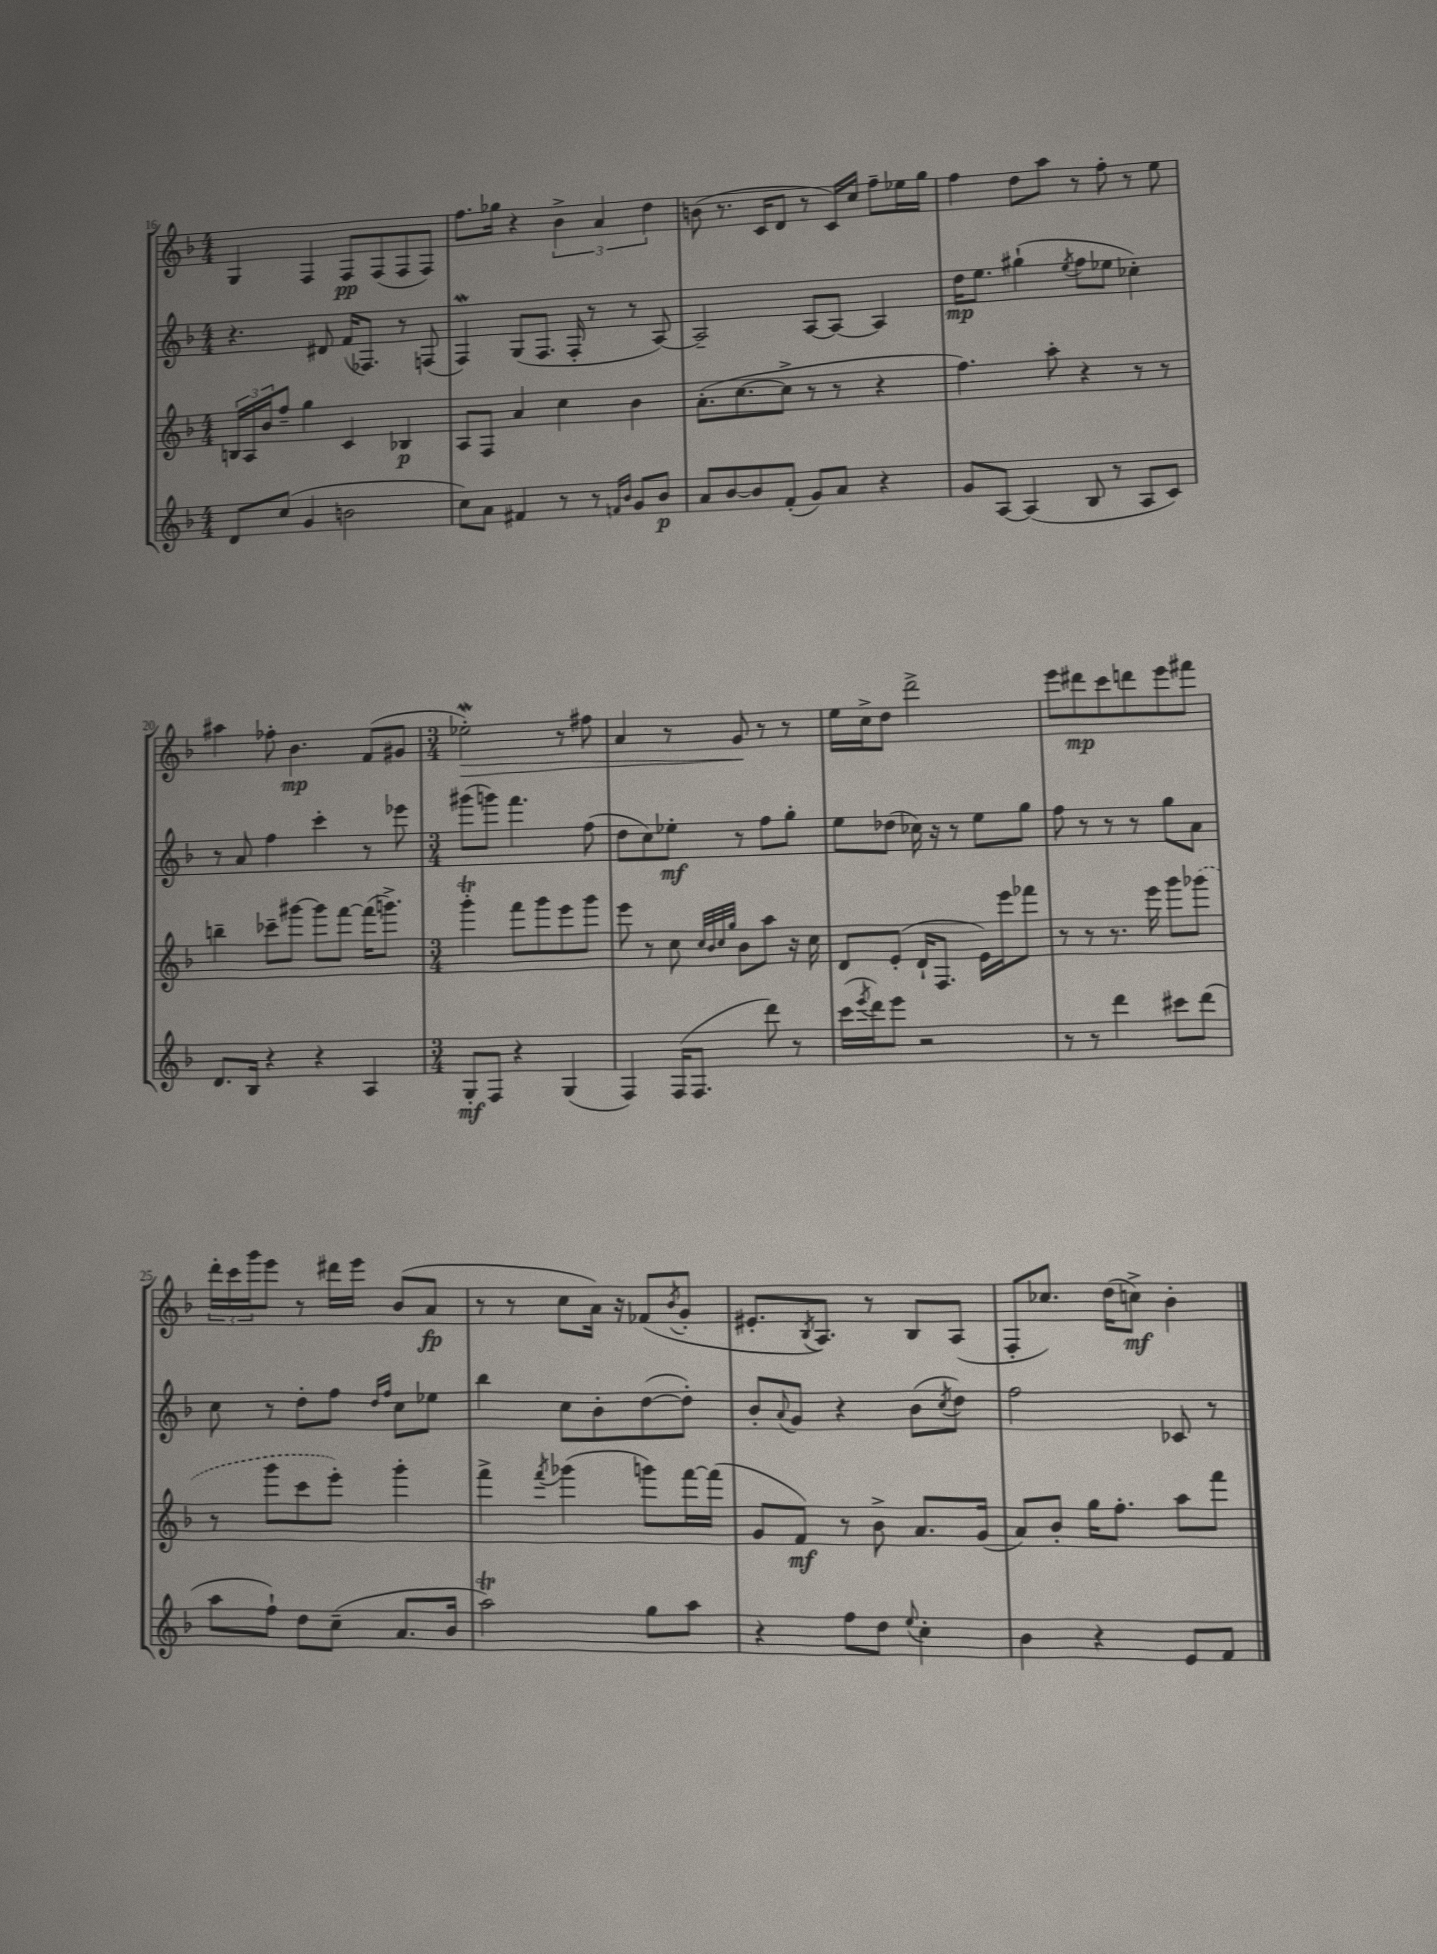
<<
\new StaffGroup <<
\new Staff = "s0" {
    \clef treble \key f \major \numericTimeSignature \time 4/4
    g4 f4 f8\pp f8( f8 f8) |
    f''8. ges''16 r4 \tuplet 3/2 { bes'4-> a'4 d''4 } |
    b'8( r8. c'16 d'8 r8 c'16) c''16 f''8-- ees''16 g''16 |
    f''4 d''8 a''8 r8 f''8-. r8 e''8 |
    ais''4 fes''8-. bes'4.\mp f'8( gis'8 |
    \numericTimeSignature \time 3/4 ees''2-.\mordent\>) r8 fis''8 |
    a'4 r8 g'8\! r8 r8 |
    e''16 c''16-> d''8 d'''2-> |
    e'''8 dis'''8\mp c'''8 d'''8 e'''8 fis'''8 |
    \tuplet 3/2 { d'''16-. c'''16 g'''16 } e'''8 r8 dis'''16 e'''16 bes'8( a'8\fp |
    r8 r8 c''8 a'16) r16 fes'8( \acciaccatura { bes'8 } g'8-. |
    eis'8.-. \acciaccatura { bes8 } a8.) r8 bes8 a8( |
    f8-. ces''8.) d''16( c''8->\mf) bes'4-. \bar "|." |
}
\new Staff = "s1" {
    \clef treble \key f \major \numericTimeSignature \time 4/4
    r4. dis'8 f'16( fes8.) r8 f8( |
    f4\mordent) g8( f8. f16-. r8 r8 a8~) |
    a2-- a8~ a8~ a4 |
    d''16\mp e''8. gis''4-!( \acciaccatura { e''8 } f''8 ees''8 ces''4-.) |
    r8 a'8 f''4 c'''4-. r8 ees'''8 |
    \numericTimeSignature \time 3/4 gis'''8( g'''8) f'''4. f''8( |
    d''8 c''8) ees''8-.\mf r8 f''8 g''8-. |
    e''8 des''8( ces''16) r16 r8 e''8 g''8 |
    f''8 r8 r8 r8 g''8 a'8 |
    c''8 r8 d''8-. f''8 \grace { d''16 f''16 } c''8 ees''8 |
    bes''4 c''8 bes'8-. d''8~( d''8-.) |
    bes'8-. \appoggiatura { a'8 } g'8 r4 bes'8( \acciaccatura { c''8 } d''8) |
    f''2 ces'8 r8 \bar "|." |
}
\new Staff = "s2" {
    \clef treble \key f \major \numericTimeSignature \time 4/4
    \tuplet 3/2 { b16 a16 bes'16 } f''8-- g''4 c'4 bes4\p |
    a8 f8 a'4 c''4 bes'4 |
    a'8.-.( c''8.~ c''8-> r8 r8 r4 |
    f''4.) a''8-. r4 r8 r8 |
    b''4-- ces'''8-- gis'''8~ gis'''8 f'''8~ f'''16( g'''8.->) |
    \numericTimeSignature \time 3/4 g'''4-.\trill f'''8 g'''8 e'''8 g'''8 |
    e'''8 r8 c''8 \grace { c''32 bes'32 c''32 g''32 } bes'8 a''8 r16 c''16 |
    d'8 e'8-.( d'16-! f8. e'16) e'''16 fes'''8 |
    r8 r8 r8. e'''16 g'''8 \once \slurDashed ges'''8( |
    r8 g'''8 c'''8 e'''8-.) g'''4-. |
    f'''4-> \acciaccatura { f'''8 } ges'''4( g'''8) f'''16~ f'''16( |
    g'8 f'8\mf) r8 bes'8-> a'8. g'16( |
    a'8) bes'8-. g''16 f''8.-. a''8 f'''8 \bar "|." |
}
\new Staff = "s3" {
    \clef treble \key f \major \numericTimeSignature \time 4/4
    d'8 c''8( g'4 b'2 |
    c''8) a'8 fis'4 r8 r8 \grace { f'16 bes'16 } g'8 bes'8\p |
    a'8 bes'8~ bes'8 f'8-.( g'8) a'8 r4 |
    g'8 a8~ a4( bes8 r8 a8 c'8) |
    d'8. bes16 r4 r4 a4 |
    \numericTimeSignature \time 3/4 g8-.\mf f8 r4 g4( |
    f4) f16( f8. d'''8) r8 |
    c'''16( \acciaccatura { e'''8 } d'''16) e'''8 r2 |
    r8 r8 d'''4 cis'''8 d'''8( |
    a''8 f''8-!) d''8 c''8--( a'8. bes'16 |
    a''2\trill) g''8 a''8 |
    r4 f''8 d''8 \appoggiatura { e''8 } c''4-. |
    bes'4 r4 e'8 f'8 \bar "|." |
}
>>
>>
\layout { \context { \Score currentBarNumber = #16 } }
